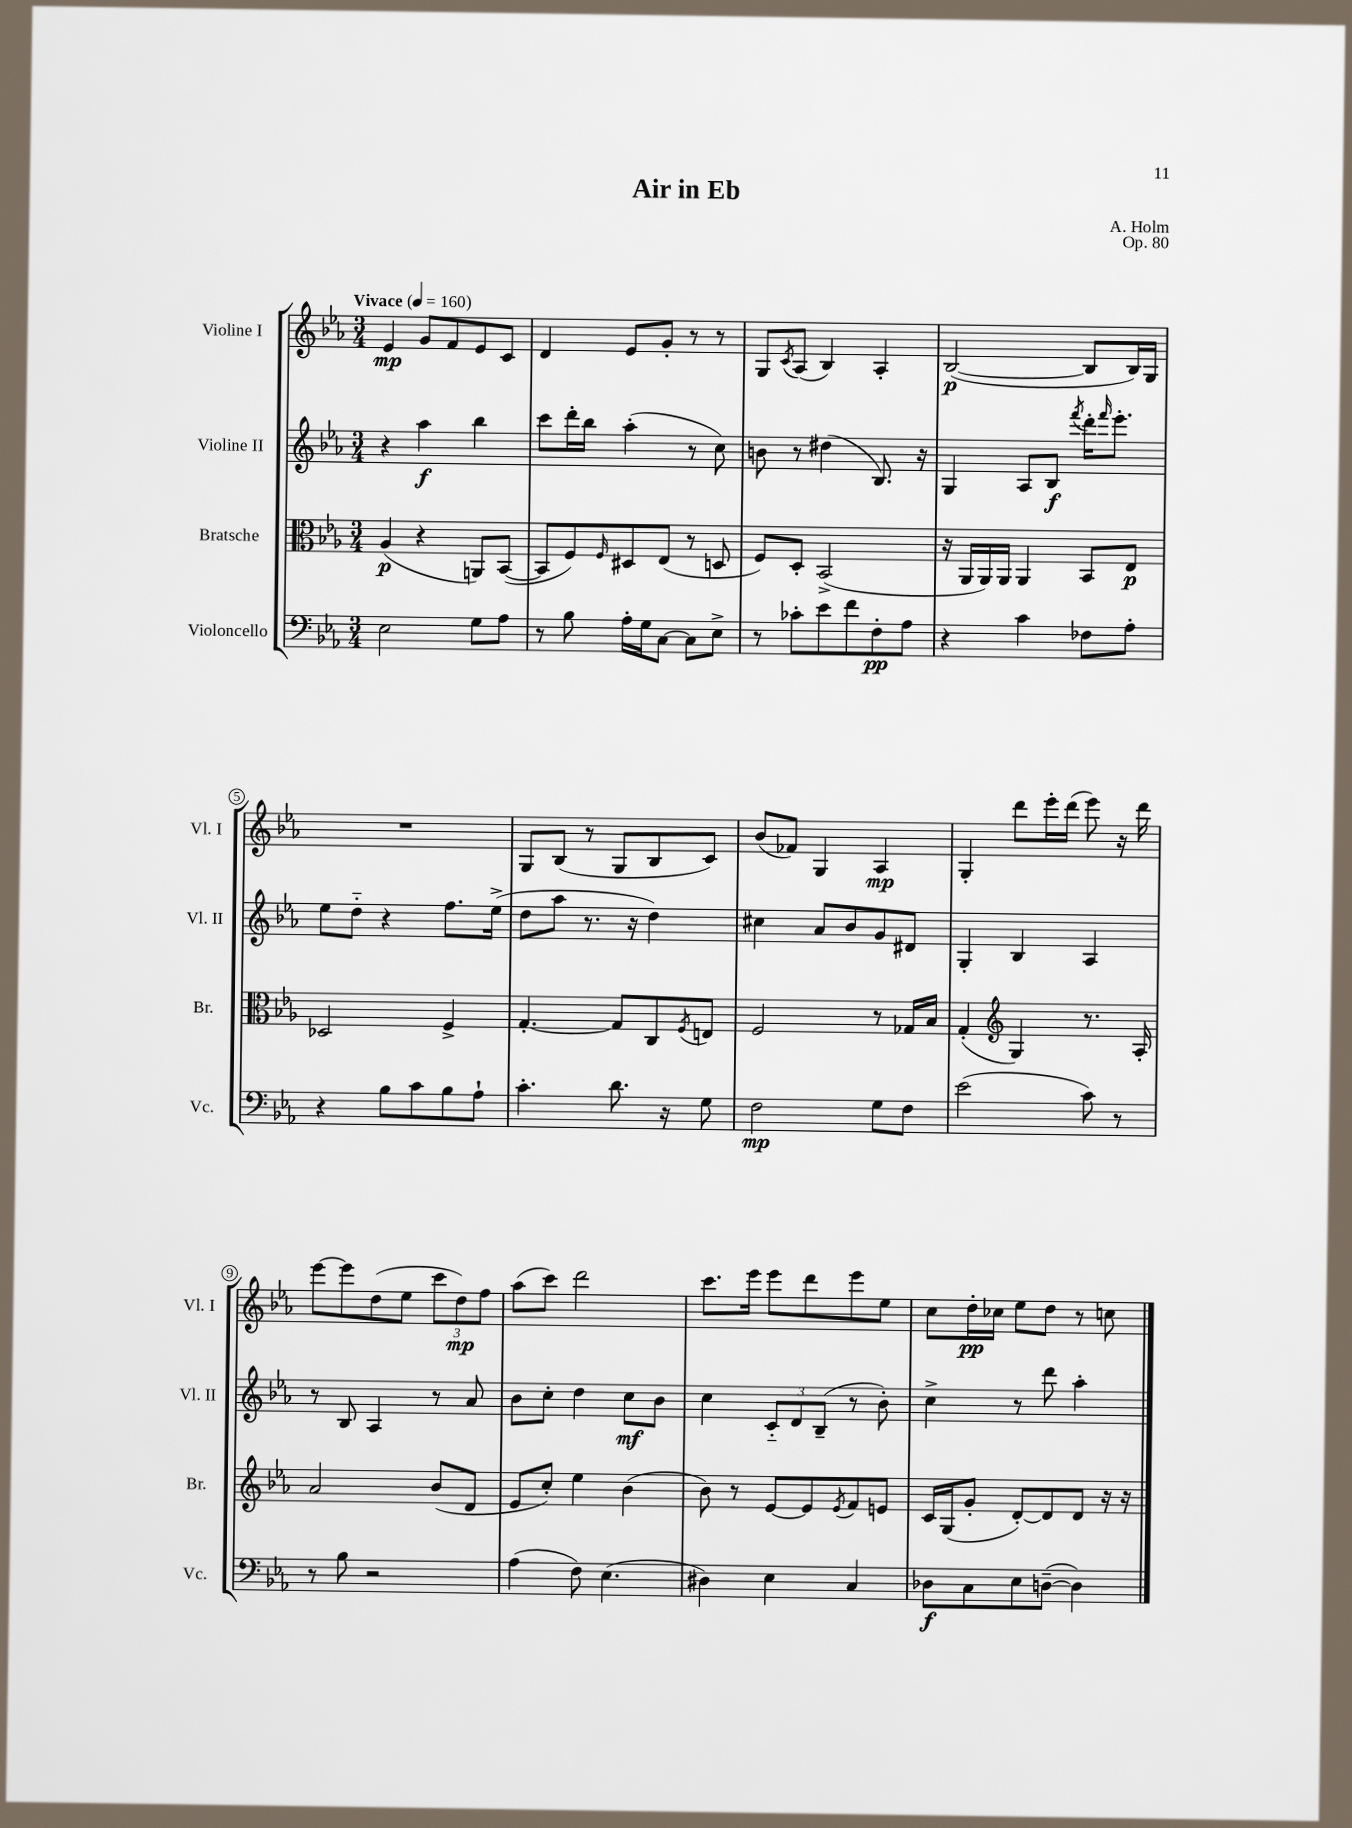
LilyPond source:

\header { title = "Air in Eb" composer = "A. Holm" opus = "Op. 80" }
<<
\new StaffGroup <<
\new Staff = "s0" \with { instrumentName = "Violine I" shortInstrumentName = "Vl. I" } {
    \clef treble \key ees \major \numericTimeSignature \time 3/4 \tempo "Vivace" 4 = 160
    ees'4\mp g'8 f'8 ees'8 c'8 |
    d'4 ees'8 g'8-. r8 r8 |
    g8 \acciaccatura { c'8 } aes8( bes4) aes4-. |
    bes2~\p( bes8 bes16) g16 |
    R2. |
    g8 bes8( r8 g8 bes8 c'8) |
    bes'8( fes'8) g4 aes4\mp |
    g4-. d'''8 ees'''16-. d'''16( ees'''8) r16 d'''16 |
    ees'''8~ ees'''8 d''8( ees''8 \tuplet 3/2 { c'''8 d''8\mp) f''8 } |
    aes''8( c'''8) d'''2 |
    c'''8. ees'''16 ees'''8 d'''8 ees'''8 ees''8 |
    c''8 d''16-.\pp ces''16 ees''8 d''8 r8 c''8 \bar "|." |
}
\new Staff = "s1" \with { instrumentName = "Violine II" shortInstrumentName = "Vl. II" } {
    \clef treble \key ees \major \numericTimeSignature \time 3/4
    r4 aes''4\f bes''4 |
    c'''8 d'''16-. bes''16 aes''4-.( r8 c''8) |
    b'8 r8 dis''4( bes8.) r16 |
    g4 aes8 bes8\f \acciaccatura { f'''8 } d'''16-. \grace { f'''16 } ees'''8.-. |
    ees''8 d''8-_ r4 f''8. ees''16->( |
    d''8 aes''8 r8. r16 d''4) |
    cis''4 aes'8 bes'8 g'8 dis'8 |
    g4-. bes4 aes4 |
    r8 bes8 aes4 r8 aes'8 |
    bes'8 c''8-. d''4 c''8\mf bes'8 |
    c''4 \tuplet 3/2 { c'8-_ d'8 bes8--( } r8 bes'8-.) |
    c''4-> r8 d'''8 aes''4-. \bar "|." |
}
\new Staff = "s2" \with { instrumentName = "Bratsche" shortInstrumentName = "Br." } {
    \clef alto \key ees \major \numericTimeSignature \time 3/4
    aes4\p( r4 a,8) bes,8~( |
    bes,8 f8) \grace { f16 } dis8 ees8( r8 d8 |
    f8) d8-. bes,2->( |
    r16 aes,16 aes,16) aes,16 aes,4 bes,8 ees8\p |
    des2 f4-> |
    g4.~-. g8 c8 \acciaccatura { f8 } e8 |
    f2 r8 ges16 bes16 |
    g4-.( \clef treble g4) r8. aes16-. |
    aes'2 bes'8( d'8 |
    ees'8 c''8-.) ees''4 bes'4( |
    bes'8) r8 ees'8~ ees'8 \acciaccatura { ees'8 } f'8 e'8 |
    c'16 g16( g'8-. d'8~-.) d'8 d'8 r16 r16 \bar "|." |
}
\new Staff = "s3" \with { instrumentName = "Violoncello" shortInstrumentName = "Vc." } {
    \clef bass \key ees \major \numericTimeSignature \time 3/4
    ees2 g8 aes8 |
    r8 bes8 aes16-. g16 c8~ c8 ees8-> |
    r8 ces'8-. ees'8 f'8 f8-.\pp aes8 |
    r4 c'4 fes8 aes8-. |
    r4 bes8 c'8 bes8 aes8-! |
    c'4.-. d'8. r16 g8 |
    f2\mp g8 f8 |
    ees'2( c'8) r8 |
    r8 bes8 r2 |
    aes4( f8) ees4.( |
    dis4) ees4 c4 |
    des8\f c8 ees8 d8~--( d4) \bar "|." |
}
>>
>>
\layout { \context { \Score \override BarNumber.stencil = #(make-stencil-circler 0.1 0.3 ly:text-interface::print) } }
